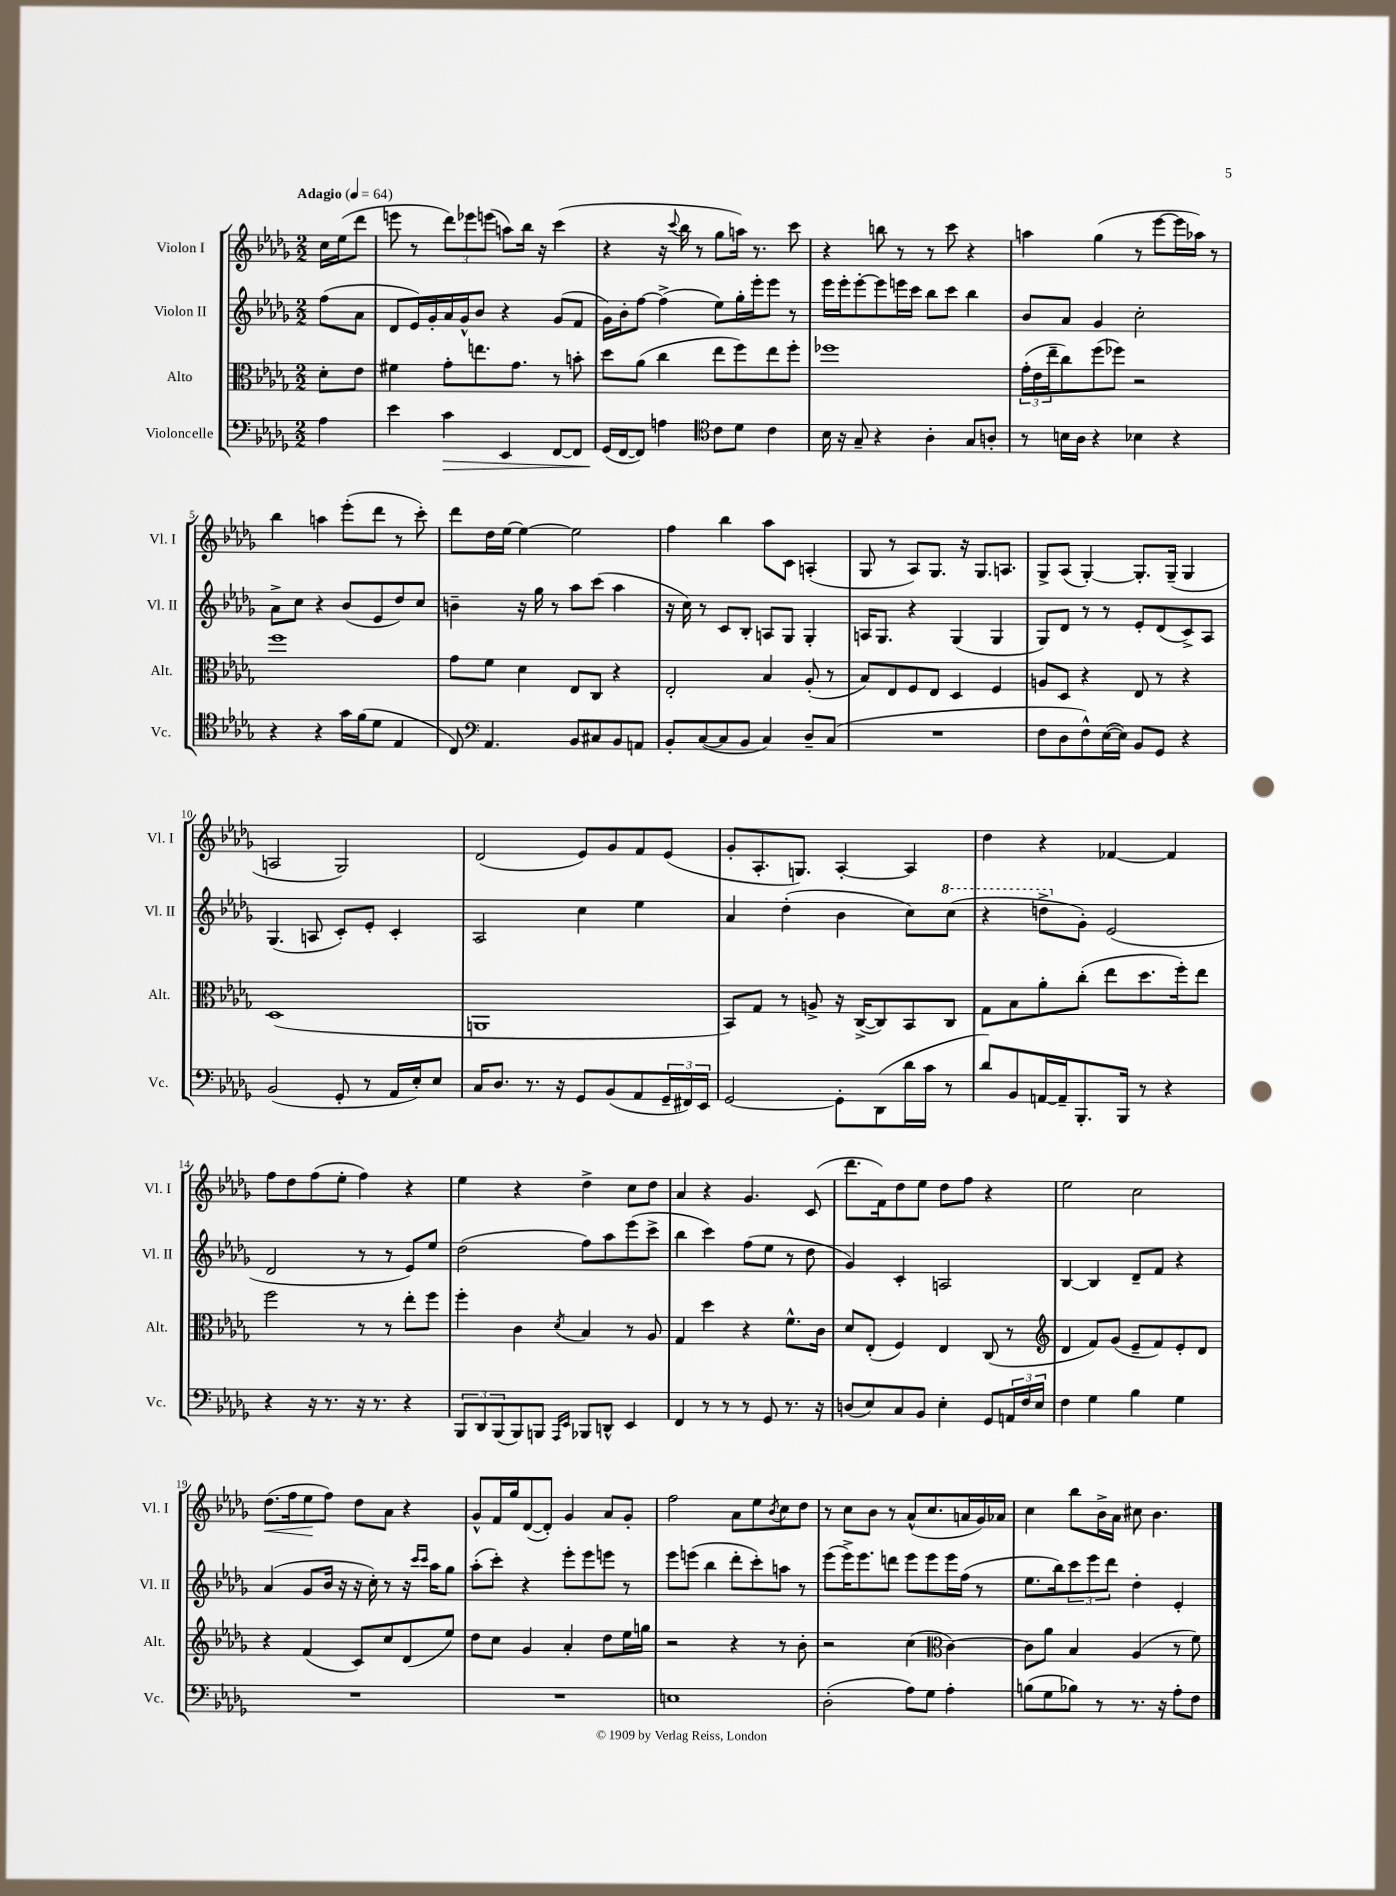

**kern	**kern	**kern	**kern
*staff4	*staff3	*staff2	*staff1
*clefF4	*clefC3	*clefG2	*clefG2
*k[b-e-a-d-g-]	*k[b-e-a-d-g-]	*k[b-e-a-d-g-]	*k[b-e-a-d-g-]
*M2/2	*M2/2	*M2/2	*M2/2
*MM64	*MM64	*MM64	*MM64
4A-	8d-'	(8ff	16cc
.	.	.	(16ee-
.	8e-	8a-	8ddd-
=	=	=	=
4e-	4f#	8d-	8eee
.	.	16e-)	8r
.	.	16g-'	.
4c	8g-'	16a-	12ddd-)
.	.	16g-^^	.
.	.	.	12eee-
.	8.ee	8b-	.
.	.	.	(12eee
4EE-	.	4r	8aa)
.	8.g-	.	.
.	.	.	16bb-
.	.	.	16r
[8FF	8r	(8g-	(4ccc
8FF]	8b'	8f	.
=	=	=	=
(16GG-	8dd-	16g-)	4r
[16FF	.	16b-'	.
8FF])	(8a-	[8ff	.
4A	4cc	(4ff^]	16r
.	.	.	8qqccc
.	.	.	16bb-
.	.	.	8r
*clefC4	*	*	*
8c	8ee-	8ee-)	8gg-
8d-	8ff)	16gg-'	16aa)
.	.	16eee-'	8.r
4c	8ee-	8eee-	.
.	8ff'	8r	8ccc
=	=	=	=
16B-	1ff-	16eee-	4r
16r	.	16eee-'	.
8G-~	.	[8eee-'	.
4r	.	8eee-]	8bb
.	.	16eee	8r
.	.	16ccc	.
4A-'	.	8bb-	8r
.	.	8ccc	8ccc
8G-	.	4bb-	4r
8A'	.	.	.
=	=	=	=
8r	(24g-'	8b-	4aa
.	24e-	.	.
.	24ee-~	.	.
16B	8cc)	8a-	.
16A-	.	.	.
4r	(8ff	4g-	(4gg-
.	8ff-)	.	.
4B-	2r	2cc'	8r
.	.	.	[8eee-
4r	.	.	16eee-]
.	.	.	16aa-)
.	.	.	8r
=	=	=	=
4r	1ff	8a-^	4bb-
.	.	8cc	.
4r	.	4r	4aa
16g-	.	(8b-	(8eee-'
(16f	.	.	.
8d-	.	8e-	8ddd-
4E-	.	8dd-)	8r
.	.	8cc	8ccc')
=	=	=	=
8C)	8g-	4b~	8ddd-
*clefF4	*	*	*
4.AA-	8f	.	16dd-
.	.	.	[16ee-
.	4d-	16r	4ee-_
.	.	16gg-	.
.	.	8r	.
8BB-	8E-	8aa-	2ee-]
8C#	8C	(8ccc	.
8BB-	4r	4aa-	.
8AA	.	.	.
=	=	=	=
8BB-'	2E-'	16r	4ff
.	.	16cc)	.
([8C	.	8r	.
8C]	.	8c	4bb-
8BB-	.	8B-'	.
4C)	4B-	8A	8aa-
.	.	8G-	8c
8D-~	(8A-'	4G-'	(4A'
(8C	8r	.	.
=	=	=	=
1r	8B-)	16A	8G-
.	.	8.G-	.
.	8E-	.	8r
.	8F	4r	8A-)
.	8E-	.	8.G-
.	4D-	(4G-	.
.	.	.	16r
.	.	.	8.G-
.	4F	4G-	.
.	.	.	8.A
=	=	=	=
8F	8A	8G-)	8G-^
8D-	8D-	8d-	(8A-
8F^^)	4r	8r	[4G-')
([16E-	.	8r	.
16E-])	.	.	.
8BB-	8E-	8e-'	8.G-']
8GG-	8r	(8d-	.
.	.	.	(16G-~
4r	4r	8c^)	4G-
.	.	8A-	.
=	=	=	=
(2BB-	(1D-	(4.G-	2A
.	.	8A	.
8GG-'	.	8c')	2G-)
8r	.	8e-'	.
16AA-	.	4c'	.
16E-')	.	.	.
8E-	.	.	.
=	=	=	=
16C	1AA	2A-	(2d-
8.D-	.	.	.
8.r	.	.	.
16r	.	.	.
8GG-	.	4cc	8e-)
(8BB-	.	.	8g-
8AA-	.	4ee-	8f
24GG-~	.	.	(8e-
24FF#)	.	.	.
24EE-	.	.	.
=	=	=	=
[2GG-	8BB-)	4a-	8g-'
.	8G-	.	8.A-'
.	8r	(4dd-'	.
.	.	.	8.G)
.	8A^	.	.
8GG-']	16r	4b-	[4A-'
.	([16C^	.	.
(8DD-	8C])	.	.
16d-	8BB-	8cc)	4A-]
16c	.	.	.
8r	8C	(8ccc	.
=	=	=	=
8d-)	8G-	4r	4dd-
8BB-	8B-	.	.
[16AA	8a-'	8ddd^	4r
16AA~]	.	.	.
8.BBB-'	(8cc'	8g-')	.
.	8ee-	(2e-	[4f-
16BBB-	.	.	.
8r	8.dd-	.	.
4r	.	.	4f-]
.	16ff')	.	.
.	8ee-	.	.
=	=	=	=
4r	2ff	2d-	8ff
.	.	.	8dd-
16r	.	.	(8ff
8.r	.	.	.
.	.	.	8ee-'
16r	8r	8r	4ff)
8.r	.	.	.
.	8r	8r	.
4r	8ee-'	8e-)	4r
.	8ff	8ee-	.
=	=	=	=
12BBB-	4ff'	(2dd-	4ee-
12DD-	.	.	.
(12BBB-	.	.	.
8BBB-)	4c	.	4r
8BBB	.	.	.
16qqAAA-	.	.	.
16qqEE-	8qd-	.	.
8BBB-	4B-	8ff)	4dd-^
8DD^^	.	8aa-	.
4EE-	8r	(8eee-	8cc
.	8A-	8ccc^	8dd-
=	=	=	=
4FF	4G-	4bb-	4a-
8r	4dd-	4ccc)	4r
8r	.	.	.
8r	4r	(8ff	4.g-
8GG-	.	8ee-	.
8.r	8.f^^	8r	.
.	.	8dd-	(8c
16r	16c	.	.
=	=	=	=
(8D	8d-	4g-)	8.ddd-
8E-)	(8E-'	.	.
.	.	.	16f)
8C	4F)	4c'	8dd-
8BB-	.	.	8ee-
4E-'	4E-	2A	8dd-
.	.	.	8ff
8GG-	(8C	.	4r
24AA	8r	.	.
24F	.	.	.
24E-	.	.	.
=	=	=	=
*	*clefG2	*	*
4F	4d-	[4B-	2ee-
4G-	8f)	4B-]	.
.	(8g-	.	.
4B-	8e-~	8d-~	2cc
.	8f)	8f	.
4G-	8e-'	4r	.
.	8d-	.	.
=	=	=	=
1r	4r	(4a-	(8.dd-
.	.	.	16ff
.	(4f	8g-	8ee-
.	.	16b-	8ff)
.	.	16r	.
.	8c)	16r	8dd-
.	.	16cc')	.
.	8cc	8r	8a-
.	(8d-	16r	4r
.	.	16qqccc	.
.	.	16qqccc	.
.	.	16aa-	.
.	8ee-)	8gg-	.
=	=	=	=
1r	8dd-	(8aa-'	8g-^^
.	8cc	8ccc')	16f
.	.	.	16gg-
.	4g-	4r	([8d-
.	.	.	8d-'])
.	4a-'	8eee-'	4g-
.	.	8eee-	.
.	8dd-	8eee	8a-
.	16ee-	8r	8g-'
.	16gg	.	.
=	=	=	=
1E	2r	8eee-	2ff
.	.	(8eee	.
.	.	4bb-	.
.	4r	8ddd-'	8a-
.	.	8ccc')	8ee-
.	.	.	8qb-
.	8r	8aa	8cc
.	8b-'	8r	8dd-
=	=	=	=
(2D-'	2r	(8eee-	8r
.	.	16eee-^)	8cc
.	.	8.eee-	.
.	.	.	8b-
.	.	8ddd	8r
8A-)	(4cc	8eee-	(8a-^^
8G-	.	8eee-	8.cc
*	*clefC3	*	*
4A-'	[4c)	16eee-	.
.	.	(16ff	16a
.	.	8r	16g-)
.	.	.	16a-
=	=	=	=
(8B	8c]	8.ee-	4cc
8G-	8a-	.	.
.	.	16bb-)	.
8B-)	4B-	12ccc	8bb-
.	.	12eee-	.
8r	.	.	16b-^
.	.	12ddd-	.
.	.	.	16a-
8.r	(4A-	4dd-'	8cc#
.	.	.	4.b-
16r	.	.	.
8A-'	8r	4e-'	.
8F	8f)	.	.
==	==	==	==
*-	*-	*-	*-
